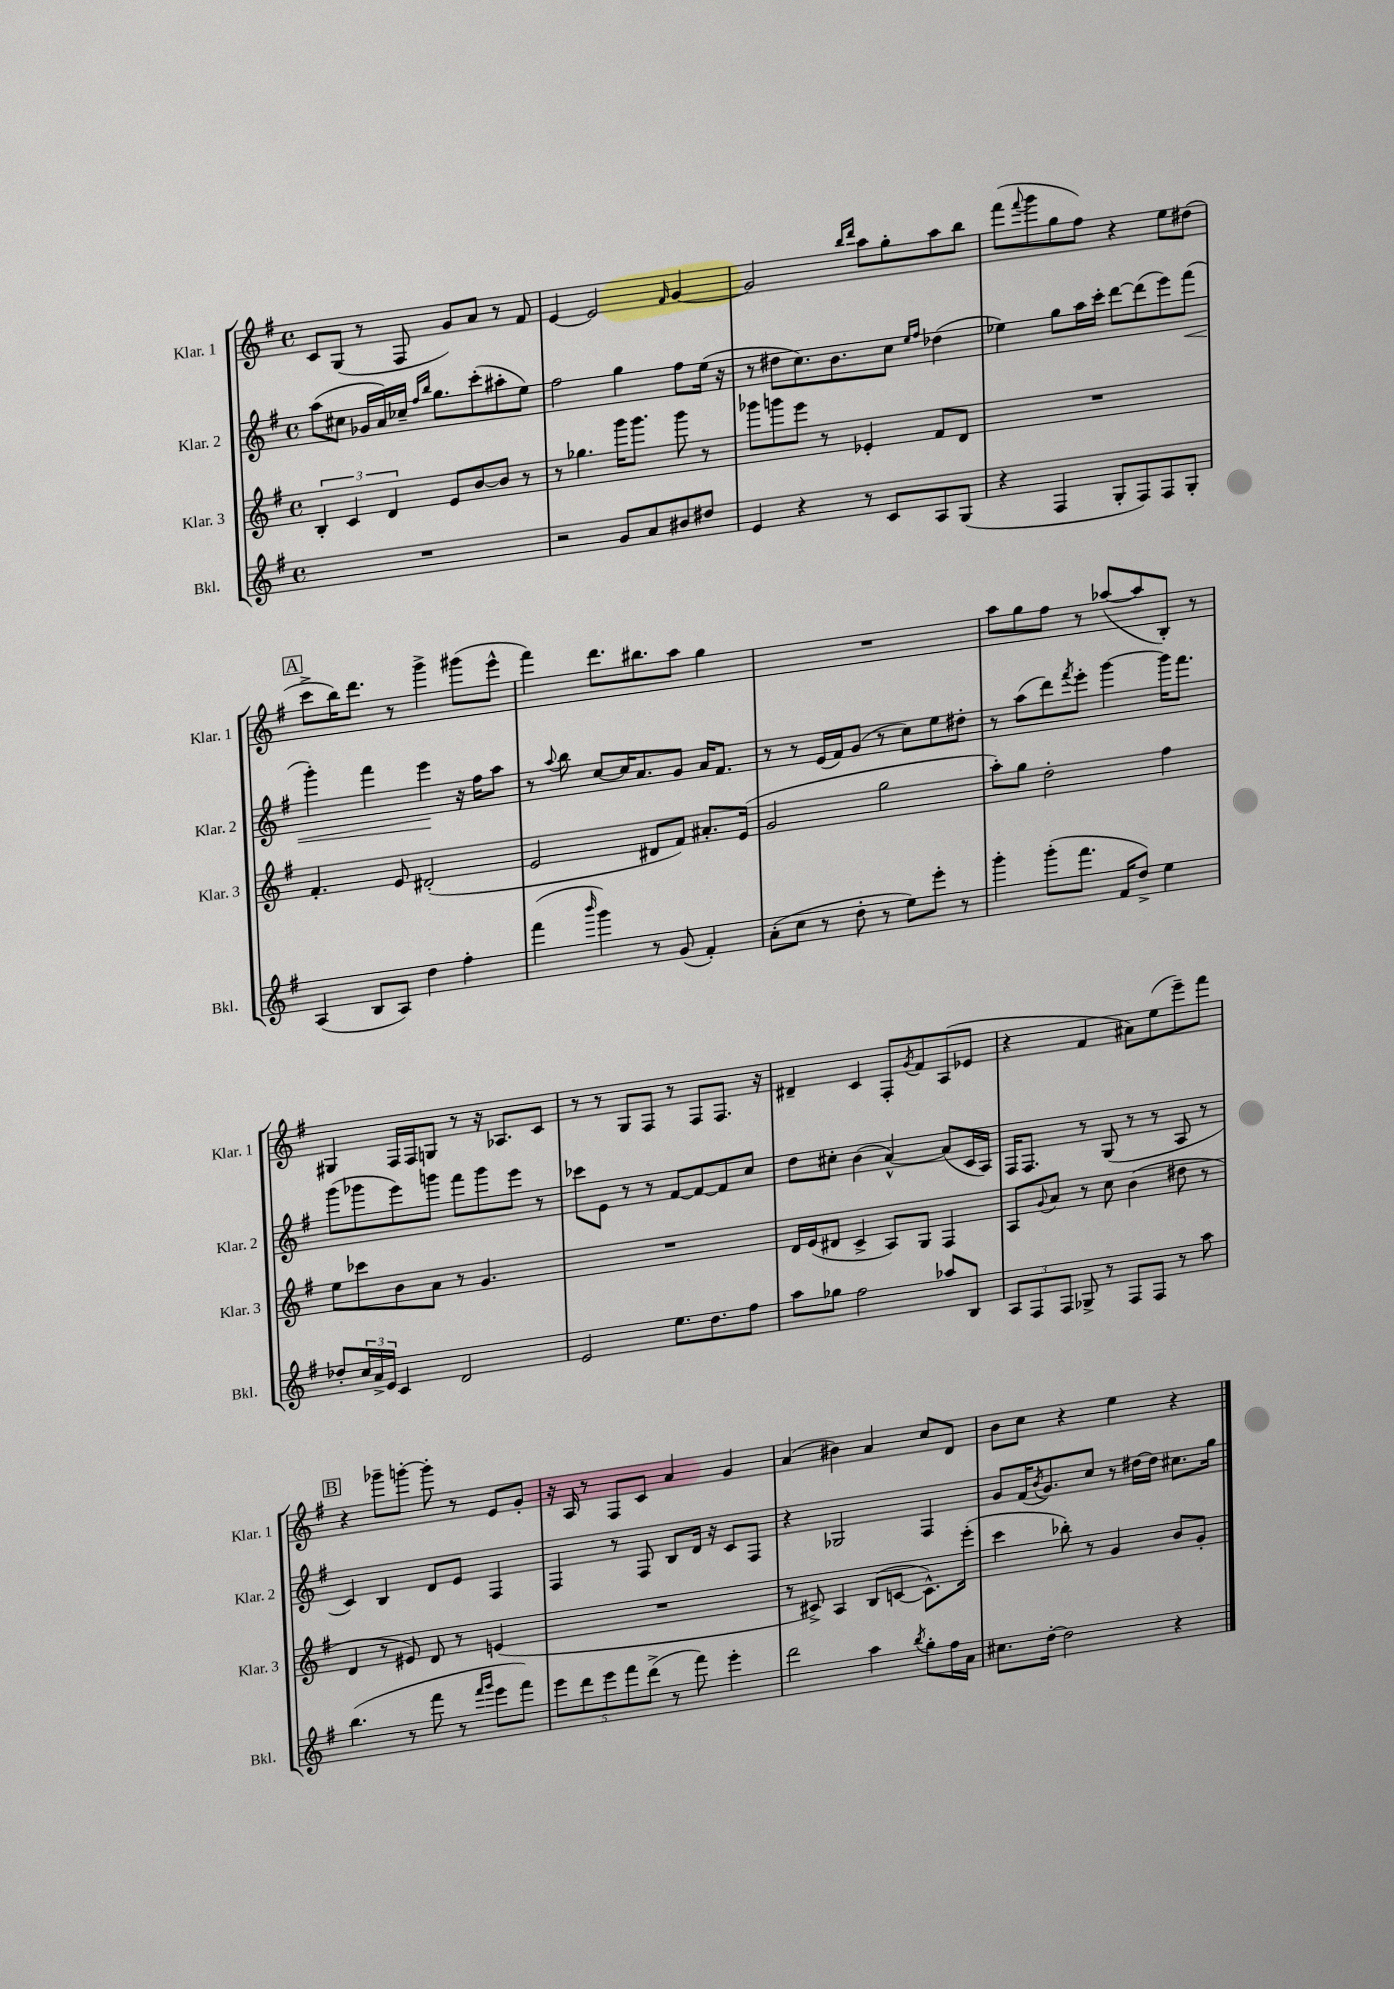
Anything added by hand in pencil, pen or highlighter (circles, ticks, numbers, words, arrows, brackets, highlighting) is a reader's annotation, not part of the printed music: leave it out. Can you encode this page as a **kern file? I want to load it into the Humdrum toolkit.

**kern	**kern	**kern	**kern
*staff4	*staff3	*staff2	*staff1
*clefG2	*clefG2	*clefG2	*clefG2
*k[f#]	*k[f#]	*k[f#]	*k[f#]
*M4/4	*M4/4	*M4/4	*M4/4
*met(c)	*met(c)	*met(c)	*met(c)
1r	6B'	(8aa	8c
.	.	8cc#	(8G
.	6c	.	.
.	.	16g-	8r
.	.	16a)	.
.	6d	.	.
.	.	16cc-~	8F#
.	.	16qqff#	.
.	.	16qqbb	.
.	.	8.gg	.
.	8e	.	8g)
.	[8b	(8ccc'	8a
.	8b]	8aa#'	8r
.	8r	8ee)	8f#
=	=	=	=
2r	8r	2ff#	[4e
.	4.gg-	.	.
.	.	.	2e]
8g	16ggg	4gg	.
.	8.ggg	.	.
8a	.	.	.
.	.	.	16qqf#
8b#	8ggg	8ff#	[4g
8dd#	8r	(16ee	.
.	.	16r	.
=	=	=	=
4e	8ggg-	8r	2g]
.	8ggg	8dd#	.
4r	8eee	8.cc)	.
.	8r	.	.
.	.	8.b	.
.	.	.	16qqbb
.	.	.	16qqddd
8r	4e-'	.	8aa
8c	.	8cc	8gg'
.	.	16qqee	.
.	.	16qqff#	.
8A	8f#	(4dd-	8aa
(8G	8d	.	8bb
=	=	=	=
4r	1r	4ee-)	(8fff#
.	.	.	8qqfff#
.	.	.	8ggg
4F#	.	8gg	8gg
.	.	16aa	8ff#)
.	.	16ccc'	.
8G'	.	[8ddd	4r
8F#)	.	(8ddd]	.
8F#	.	8eee)	8ee
8G'	.	(8fff#	(8dd#
=	=	=	=
(4A	4.f#'	4ggg')	8ccc^
.	.	.	16bb)
.	.	.	8.ddd
8B	.	4fff#	.
8A)	8e	.	8r
4dd	(2d#'	4eee	4ggg^
4ff#'	.	16r	(8ggg#
.	.	16ff#	.
.	.	8aa	8eee^^
=	=	=	=
(4fff#	2e	8r	4fff#)
.	.	8qqaa	.
.	.	8bb	.
16qqbbb	.	.	.
4ggg)	.	[8cc	8.ddd
.	.	16cc]	.
.	.	8.a	8.bb#
8r	8d#	.	.
(8g	8f#)	8g	8aa
4f#')	8.a#'	16a	4gg
.	.	8.f#	.
.	(16e	.	.
=	=	=	=
(8a'	2g	8r	1r
8cc	.	8r	.
8r	.	(16e	.
.	.	16f#)	.
8dd'	.	(8g	.
8r	2gg	8r	.
8ee)	.	8cc)	.
8eee'	.	8ee	.
8r	.	8dd#'	.
=	=	=	=
4ggg'	8aa')	8r	8aa
.	8gg	(8aa	8gg
(8ggg'	2dd'	8ddd)	8ff#
.	.	8qfff#	.
8.fff#	.	8eee'	8r
.	.	[4ggg	([8aa-
16f#	.	.	.
8dd^)	.	.	8aa-]
4ee	4ff#	16ggg]	8B')
.	.	8.fff#	.
.	.	.	8r
=	=	=	=
8dd-'	8ee	(8ggg	4G#
24cc	8ccc-	8ggg-	.
24a^	.	.	.
24e	.	.	.
4c	8b	8eee)	16F#
.	.	.	16F#
.	8a	8ggg	8G
2d	8r	8fff#	8r
.	4.g	8ggg	16r
.	.	.	8.A-
.	.	8eee	.
.	.	8r	8c
=	=	=	=
2e	1r	8ccc-	8r
.	.	8e	8r
.	.	8r	8G
.	.	8r	8F#
8.ee	.	[8f#	8r
.	.	8f#_	8F#
8.dd	.	.	.
.	.	8f#]	8.F#
8ff#	.	8cc	.
.	.	.	16r
=	=	=	=
8aa	16d	8dd	4d#~
.	(16e	.	.
8gg-	8d#	8cc#'	.
2ff#	4c^	(4b	4c
.	8A)	[4a^^)	8F#'
.	.	.	8qg
.	8G	.	8f#
8aa-	4F#	(8a]	(8A
8B	.	16c	8e-
.	.	16A)	.
=	=	=	=
12A	8A	16F#	4r
.	.	8.F#	.
12F#	.	.	.
.	8qqg	.	.
.	8a	.	.
12F#	.	.	.
8G-^	8r	8r	4f#
8r	8cc	(8G	.
8F#	(4b	8r	8a#)
8F#	.	8r	(8ee
8r	8dd#	8A	8eee~)
8aa	8r	8r	8fff#
=	=	=	=
(4.bb	4d	4c)	4r
.	8r	4B	8ggg-~
8r	8e#)	.	[8ggg'
8fff#	8d	8d	8ggg']
8r	8r	8e	8r
16qqfff#	.	.	.
16qqggg	.	.	.
8eee	(4e	4F#	8e
8fff#)	.	.	8g'
=	=	=	=
10eee	1r	4F#	16r
.	.	.	16A
10ddd	.	.	.
.	.	.	8r
10eee	.	.	.
.	.	8r	8F#
10fff#	.	.	.
.	.	8F#	8c
(10ddd^	.	.	.
8r	.	8B	4a
8fff#)	.	16d	.
.	.	16r	.
4eee'	.	8c	4g
.	.	8F#	.
=	=	=	=
2ddd	8r	4r	(4a
.	8c#^)	.	.
.	4A	2G-	4b#)
4aa	(8B	.	4a
.	[8c	.	.
8qbb	.	.	.
8gg'	8.c^^])	4F#	8cc
16ff#	.	.	8d
16a	(16eee'	.	.
=	=	=	=
8.cc#	4ccc	8g	8b
.	.	(16f#	8cc
.	.	8qb	.
[16dd'	.	8.g)	.
2dd]	8bb-')	.	4r
.	8r	8cc	.
.	4g	8r	4ee
.	.	[16dd#	.
.	.	16dd#]	.
4r	8b	8.cc#	4r
.	8g'	.	.
.	.	16gg	.
==	==	==	==
*-	*-	*-	*-
